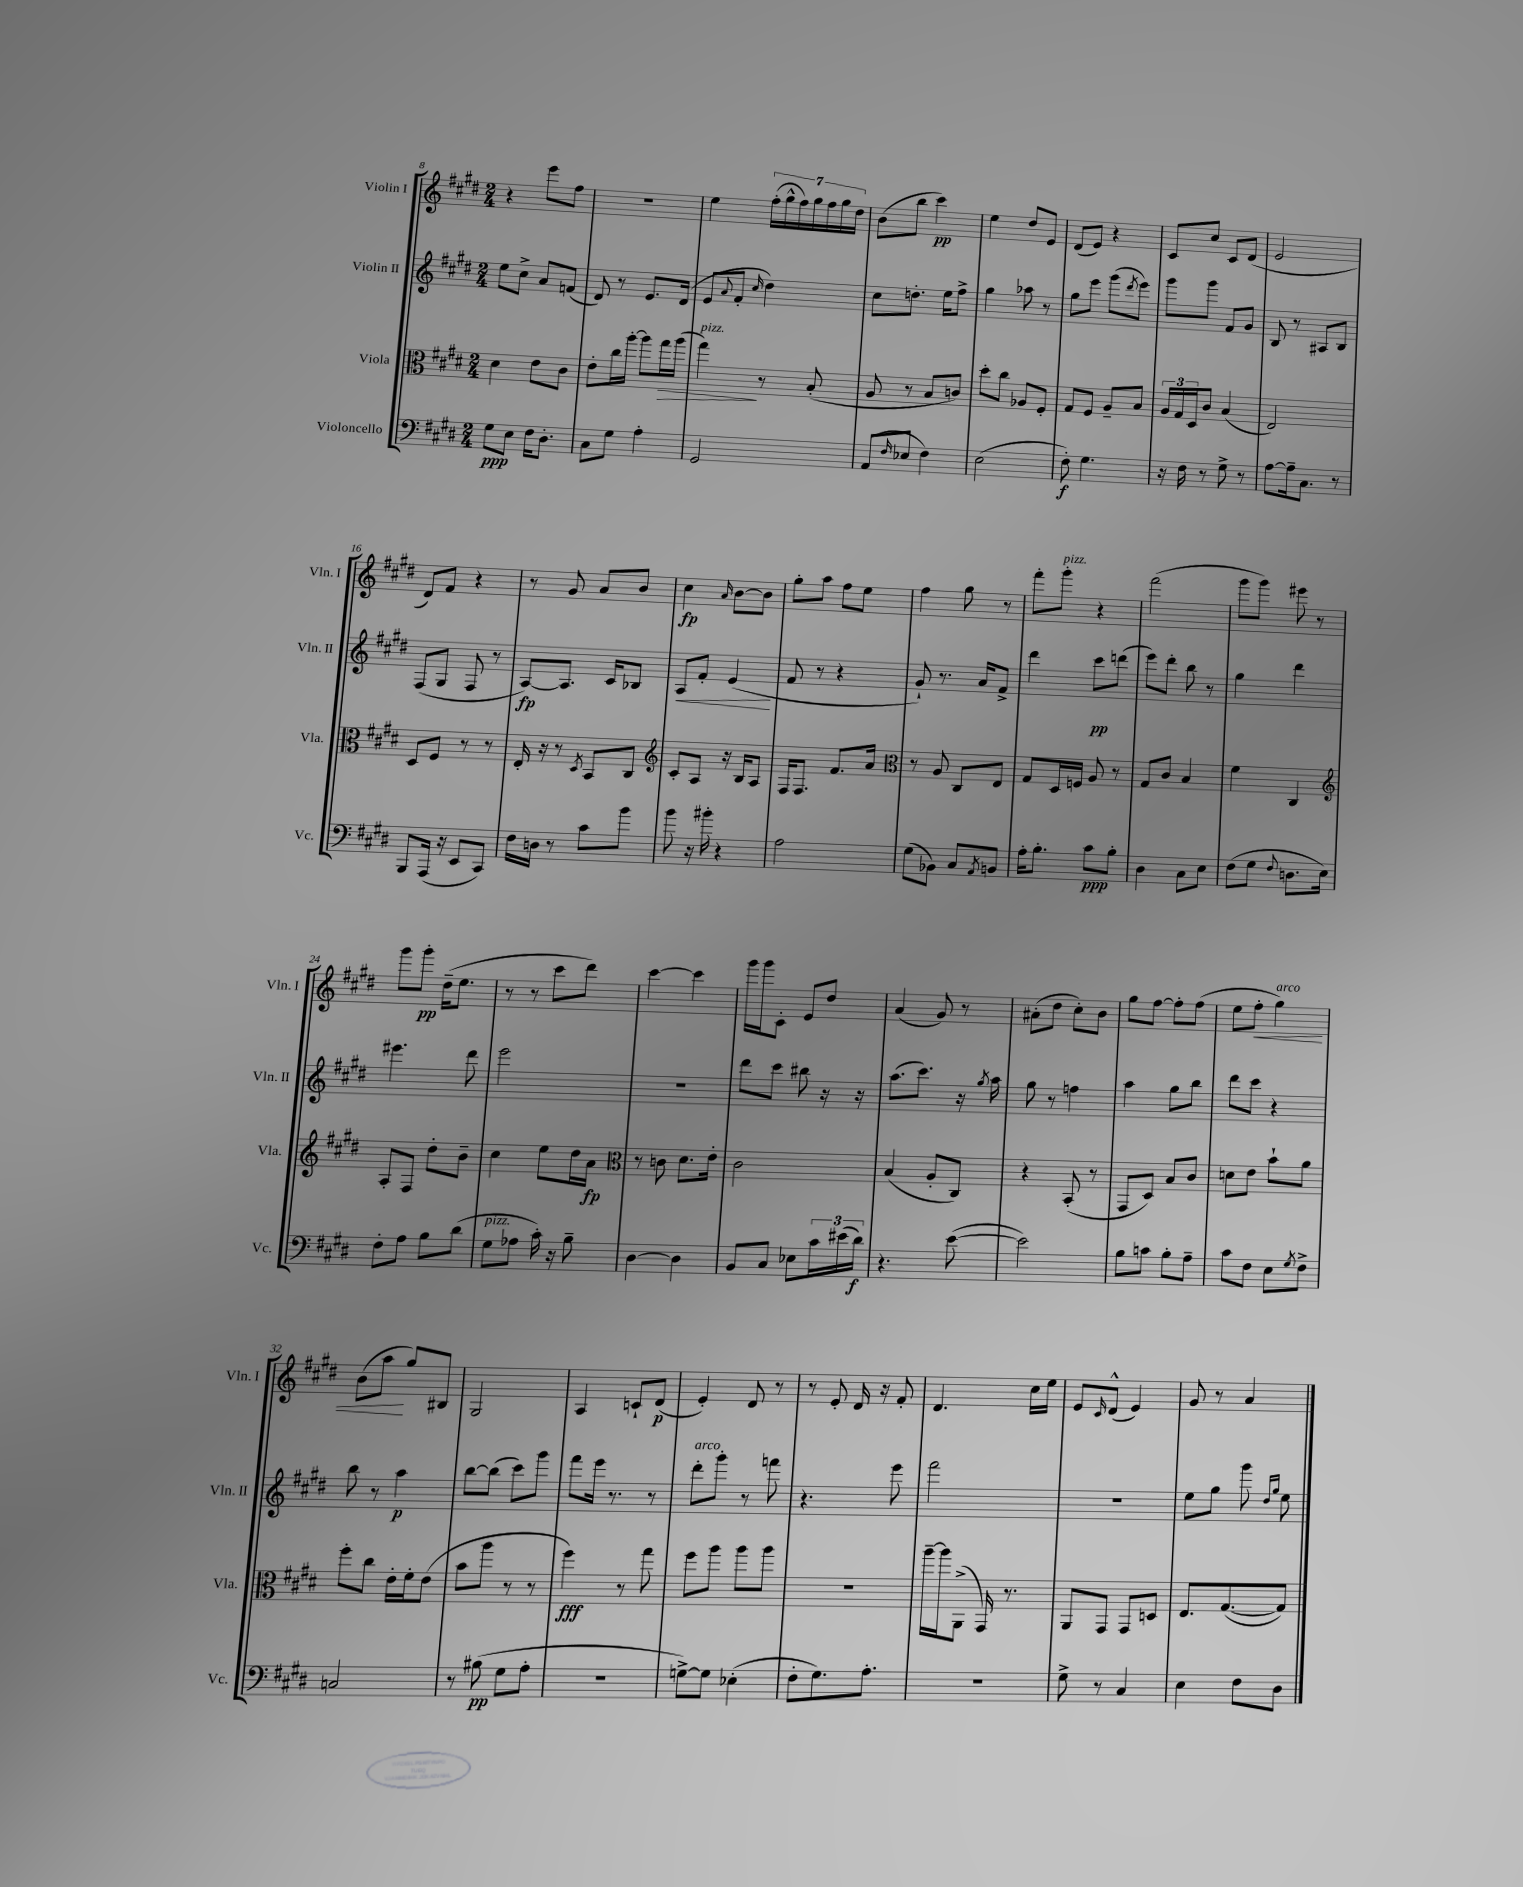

**kern	**dynam	**kern	**dynam	**kern	**dynam	**kern	**dynam
*part4	*part4	*part3	*part3	*part2	*part2	*part1	*part1
*staff4	*staff4	*staff3	*staff3	*staff2	*staff2	*staff1	*staff1
*I"Violoncello	*	*I"Viola	*	*I"Violin II	*	*I"Violin I	*
*I'Vc.	*	*I'Vla.	*	*I'Vln. II	*	*I'Vln. I	*
*clefF4	*	*clefC3	*	*clefG2	*	*clefG2	*
*k[f#c#g#d#]	*	*k[f#c#g#d#]	*	*k[f#c#g#d#]	*	*k[f#c#g#d#]	*
*M2/4	*	*M2/4	*	*M2/4	*	*M2/4	*
=8	=8	=8	=8	=8	=8	=8	=8
8G#\L	ppp	4d#\	.	8ee\L	.	4r	.
8E\J	.	.	.	8cc#^\J	.	.	.
16F#\KL	.	8e\L	.	8a/L	.	8eee\L	.
8.D#'\J	.	.	.	.	.	.	.
.	.	8c#\J	.	(8fn/J	.	8ff#\J	.
=9	=9	=9	=9	=9	=9	=9	=9
8C#\L	.	8e'\L	.	8d#/)	.	2r	.
8G#\J	.	16cc#\L	.	8r	.	.	.
.	.	[16aa'\JJ	.	.	.	.	.
4A'\	.	8aa\L]	.	8.e/L	.	.	.
!	!	!	!LO:HP:b	!	!	!	!
.	.	16gg#\L	>	.	.	.	.
.	.	(16aa\JJ	.	(16d#/Jk	.	.	.
=10	=10	=10	=10	=10	=10	=10	=10
!	!	!LO:TX:a:i:t=pizz.	!	!	!	!	!
2GG#/	.	4gg#\)	.	8e/L	.	4ee\	.
.	.	.	.	8qqa/	.	.	.
.	.	.	.	8f#'/J	.	.	.
.	.	.	.	16qqcc#/	.	.	.
.	.	8r	]	4dd#\)	.	(28ff#'\LL	.
.	.	.	.	.	.	28gg#^^\	.
.	.	.	.	.	.	28ff#\)	.
.	.	.	.	.	.	28gg#\	.
.	.	(8B'/	.	.	.	.	.
.	.	.	.	.	.	28ff#\	.
.	.	.	.	.	.	28gg#\	.
.	.	.	.	.	.	28dd#\JJ	.
=11	=11	=11	=11	=11	=11	=11	=11
(8AA/L	.	8A/	.	8cc#\L	.	(8b\L	.
16qqF#/	.	.	.	.	.	.	.
8E-X/J	.	8r	.	8.ddn'\J	.	8bb\J	.
4F#\)	.	8B/L	.	.	.	4ccc#\)	pp
.	.	.	.	16ee\KL	.	.	.
.	.	8cn/J)	.	8ff#^\J	.	.	.
=12	=12	=12	=12	=12	=12	=12	=12
(2E\	.	8dd#'\L	.	4gg#\	.	4ee\	.
.	.	8cc#\J	.	.	.	.	.
.	.	8A-X/L	.	8aa-X\	.	8dd#/L	.
.	.	8F#'/J	.	8r	.	8e/J	.
=13	=13	=13	=13	=13	=13	=13	=13
8F#'\)	f	8G#/L	.	8gg#\L	.	(8d#/L	.
4.G#\	.	8F#/J	.	8eee\J	.	8e/J)	.
.	.	8A~/L	.	(8ggg#\L	.	4r	.
.	.	.	.	8qddd#/	.	.	.
.	.	8B/J	.	8eee\J)	.	.	.
=14	=14	=14	=14	=14	=14	=14	=14
16r	.	24A/LL	.	8ggg#\L	.	8c#/L	.
.	.	24G#/	.	.	.	.	.
16F#\	.	.	.	.	.	.	.
.	.	24D#/J	.	.	.	.	.
8r	.	8c#/J	.	8ggg#\J	.	8cc#/J	.
8G#^\	.	(4B/	.	8f#/L	.	8c#/L	.
8r	.	.	.	8g#/J	.	(8d#/J	.
=15	=15	=15	=15	=15	=15	=15	=15
[8A\L	.	2E/)	.	8B/	.	2e/	.
16A~\k]	.	.	.	8r	.	.	.
8.C#\J	.	.	.	.	.	.	.
.	.	.	.	8A#X/L	.	.	.
8r	.	.	.	8B/J	.	.	.
!!LO:LB:g=z
=16	=16	=16	=16	=16	=16	=16	=16
8BBB/L	.	8D#/L	.	(8F#/L	.	8d#/L)	.
(16AAA/Jk	.	8F#/J	.	8G#/J	.	8f#/J	.
16r	.	.	.	.	.	.	.
8EE/L	.	8r	.	8F#/	.	4r	.
8CC#/J)	.	8r	.	8r	.	.	.
=17	=17	=17	=17	=17	=17	=17	=17
16F#\LL	.	16E'/	.	[8A/L)	fp	8r	.
16Dn\JJ	.	16r	.	.	.	.	.
8r	.	8r	.	8.A/J]	.	8g#/	.
.	.	8qD#/	.	.	.	.	.
8c#\L	.	8BB/L	.	.	.	8a/L	.
.	.	.	.	16c#/KL	.	.	.
8b\J	.	8C#/J	.	8B-X/J	.	8b/J	.
=18	=18	=18	=18	=18	=18	=18	=18
*	*	*clefG2	*	*	*	*	*
!	!	!	!	!	!LO:HP:b	!	!
8b\	.	8c#'/L	.	8A/L	<	4cc#\	fp
16r	.	8A/J	.	8f#'/J	.	.	.
16b#X'\	.	.	.	.	.	.	.
.	.	.	.	.	.	16qqa/	.
4r	.	16r	.	(4e/	.	[8b\L	.
.	.	16B/KL	.	.	.	.	.
.	.	8A/J	.	.	.	8b\J]	.
.	.	.	.	.	[	.	.
=19	=19	=19	=19	=19	=19	=19	=19
2A\	.	16F#/KL	.	8f#/	.	8gg#'\L	.
.	.	8.F#/J	.	.	.	.	.
.	.	.	.	8r	.	8aa\J	.
.	.	8.f#/L	.	4r	.	8ff#\L	.
.	.	.	.	.	.	8ee\J	.
.	.	16a/Jk	.	.	.	.	.
=20	=20	=20	=20	=20	=20	=20	=20
*	*	*clefC3	*	*	*	*	*
(8G#\L	.	8r	.	8g#`/)	.	4ff#\	.
8BB-X\J)	.	8A/	.	8.r	.	.	.
8C#/L	.	8C#/L	.	.	.	8gg#\	.
.	.	.	.	16a/KL	.	.	.
8qAA/	.	.	.	.	.	.	.
8BBn/J	.	8E/J	.	8f#^/J	.	8r	.
=21	=21	=21	=21	=21	=21	=21	=21
16A'\KL	.	8G#/L	.	4ddd#\	.	8fff#'\L	.
8.B'\J	.	.	.	.	.	.	.
!	!	!	!	!	!	!LO:TX:a:i:t=pizz.	!
.	.	16D#/L	.	.	.	8ggg#'\J	.
.	.	16Fn/JJ	.	.	.	.	.
8c#\L	ppp	8A/	.	8ccc#\L	pp	4r	.
8B'\J	.	8r	.	(8dddn\J	.	.	.
=22	=22	=22	=22	=22	=22	=22	=22
4D#\	.	8G#/L	.	8eee\L)	.	(2fff#\	.
.	.	8c#/J	.	8ddd#'\J	.	.	.
8C#\L	.	4B/	.	8bb\	.	.	.
8E\J	.	.	.	8r	.	.	.
=23	=23	=23	=23	=23	=23	=23	=23
(8F#\L	.	4f#\	.	4gg#\	.	8ggg#\L	.
8G#\J	.	.	.	.	.	8ggg#\J)	.
8qqF#/	.	.	.	.	.	.	.
8.Dn\L	.	4C#/	.	4ddd#\	.	8eee#X\	.
.	.	.	.	.	.	8r	.
16E\Jk)	.	.	.	.	.	.	.
!!LO:LB:g=z
=24	=24	=24	=24	=24	=24	=24	=24
*	*	*clefG2	*	*	*	*	*
8F#'\L	.	8A'/L	.	4.eee#X\	.	8ggg#\L	.
8A\J	.	8F#/J	.	.	.	8ggg#'\J	pp
8B\L	.	8dd#'\L	.	.	.	(16dd#~\KL	.
.	.	.	.	.	.	8.ee\J	.
(8d#\J	.	8b~\J	.	8ddd#\	.	.	.
=25	=25	=25	=25	=25	=25	=25	=25
!LO:TX:a:i:t=pizz.	!	!	!	!	!	!	!
8G#\L	.	4cc#\	.	2eee\	.	8r	.
8A-X\J	.	.	.	.	.	8r	.
16c#'\)	.	8ee\L	.	.	.	8ccc#\L	.
16r	.	.	.	.	.	.	.
8B~\	.	16dd#\L	.	.	.	8ddd#\J)	.
.	.	16a\JJ	fp	.	.	.	.
=26	=26	=26	=26	=26	=26	=26	=26
*	*	*clefC3	*	*	*	*	*
[4D#\	.	8r	.	2r	.	[4ccc#\	.
.	.	8cn\	.	.	.	.	.
4D#\]	.	8.d#\L	.	.	.	4ccc#\]	.
.	.	16e'\Jk	.	.	.	.	.
=27	=27	=27	=27	=27	=27	=27	=27
8BB/L	.	2c#\	.	8ddd#\L	.	16ggg#\LL	.
.	.	.	.	.	.	16ggg#\J	.
8C#/J	.	.	.	8ccc#\J	.	8c#'\J	.
8E-X\L	.	.	.	8bb#X\	.	8e/L	.
24c#\L	.	.	.	16r	.	8dd#/J	.
(24e#X\	.	.	.	.	.	.	.
.	.	.	.	16r	.	.	.
24d#\JJ)	f	.	.	.	.	.	.
=28	=28	=28	=28	=28	=28	=28	=28
4.r	.	(4B/	.	(8.aa\L	.	(4a/	.
.	.	.	.	8.ccc#\J)	.	.	.
.	.	8A'/L	.	.	.	8g#/)	.
([8e\	.	8C#/J)	.	16r	.	8r	.
.	.	.	.	8qgg#/	.	.	.
.	.	.	.	16aa\	.	.	.
=29	=29	=29	=29	=29	=29	=29	=29
2e\])	.	4r	.	8gg#\	.	(8a#X'\L	.
.	.	.	.	8r	.	8dd#\J	.
.	.	(8BB'/	.	4ffn\	.	8cc#'\L)	.
.	.	8r	.	.	.	8b\J	.
=30	=30	=30	=30	=30	=30	=30	=30
8B\L	.	8GG#/L	.	4aa\	.	8gg#\L	.
8cn\J	.	8D#/J)	.	.	.	[8ff#\J	.
8B'\L	.	8B/L	.	8gg#\L	.	8ff#'\L]	.
8A~\J	.	8c#/J	.	8bb\J	.	(8ff#\J	.
=31	=31	=31	=31	=31	=31	=31	=31
8c#\L	.	8dn\L	.	8ddd#\L	.	8ee\L	.
!	!	!	!	!	!	!	!LO:HP:b
8F#\J	.	8e\J	.	8ccc#\J	.	8ff#'\J	<
!	!	!	!	!	!	!LO:TX:a:i:t=arco	!
8E\L	.	8b`\L	.	4r	.	4gg#\)	.
8qG#/	.	.	.	.	.	.	.
8F#^\J	.	8a\J	.	.	.	.	.
!!LO:LB:g=z
=32	=32	=32	=32	=32	=32	=32	=32
2Cn/	.	8ff#'\L	.	8bb\	.	(8b\L	.
.	.	8cc#\J	.	8r	.	8aa\J	.
.	.	16e'\LL	.	4aa\	p	8gg#/L)	[
.	.	16f#'\J	.	.	.	.	.
.	.	(8e\J	.	.	.	8B#X/J	.
=33	=33	=33	=33	=33	=33	=33	=33
8r	.	8b\L	.	[8bb\L	.	2G#/	.
(8B#X\	pp	8aa\J	.	(8bb\J]	.	.	.
8G#\L	.	8r	.	8ccc#\L)	.	.	.
8A'\J	.	8r	.	8ggg#\J	.	.	.
=34	=34	=34	=34	=34	=34	=34	=34
2r	.	4ff#\)	fff	8fff#\L	.	4A/	.
.	.	.	.	16eee\Jk	.	.	.
.	.	.	.	8.r	.	.	.
.	.	8r	.	.	.	8cn`/L	.
.	.	8gg#\	.	8r	.	(8d#/J	p
=35	=35	=35	=35	=35	=35	=35	=35
!	!	!	!	!LO:TX:a:i:t=arco	!	!	!
[8Gn^\L)	.	8ff#\L	.	8ddd#'\L	.	4e'/)	.
8G\J]	.	8aa\J	.	8ggg#'\J	.	.	.
(4E-X'\	.	8aa\L	.	8r	.	8d#/	.
.	.	8aa\J	.	8fffn\	.	8r	.
=36	=36	=36	=36	=36	=36	=36	=36
8F#'\L	.	2r	.	4.r	.	8r	.
8.G#\)	.	.	.	.	.	8e'/	.
.	.	.	.	.	.	16d#/	.
8.A'\J	.	.	.	.	.	16r	.
.	.	.	.	8eee\	.	8f#'/	.
=37	=37	=37	=37	=37	=37	=37	=37
2r	.	[16aa~\LL	.	2fff#\	.	4.d#/	.
.	.	16aa\J]	.	.	.	.	.
.	.	(8AA^\J	.	.	.	.	.
.	.	16GG#/)	.	.	.	.	.
.	.	8.r	.	.	.	.	.
.	.	.	.	.	.	16cc#\LL	.
.	.	.	.	.	.	16ee\JJ	.
=38	=38	=38	=38	=38	=38	=38	=38
8G#^\	.	8AA/L	.	2r	.	8e/L	.
.	.	.	.	.	.	16qqc#/	.
8r	.	8GG#/J	.	.	.	(8d#^^/J	.
4C#/	.	8GG#/L	.	.	.	4e/)	.
.	.	8Dn/J	.	.	.	.	.
=39	=39	=39	=39	=39	=39	=39	=39
4E\	.	8.E/L	.	8ee\L	.	8g#/	.
.	.	.	.	8gg#\J	.	8r	.
.	.	([8.G#/	.	.	.	.	.
8F#\L	.	.	.	8ggg#\	.	4a/	.
.	.	.	.	16qqdd#/LL	.	.	.
.	.	.	.	16qqgg#/JJ	.	.	.
8D#\J	.	8G#/J])	.	8ee\	.	.	.
==	==	==	==	==	==	==	==
*-	*-	*-	*-	*-	*-	*-	*-
